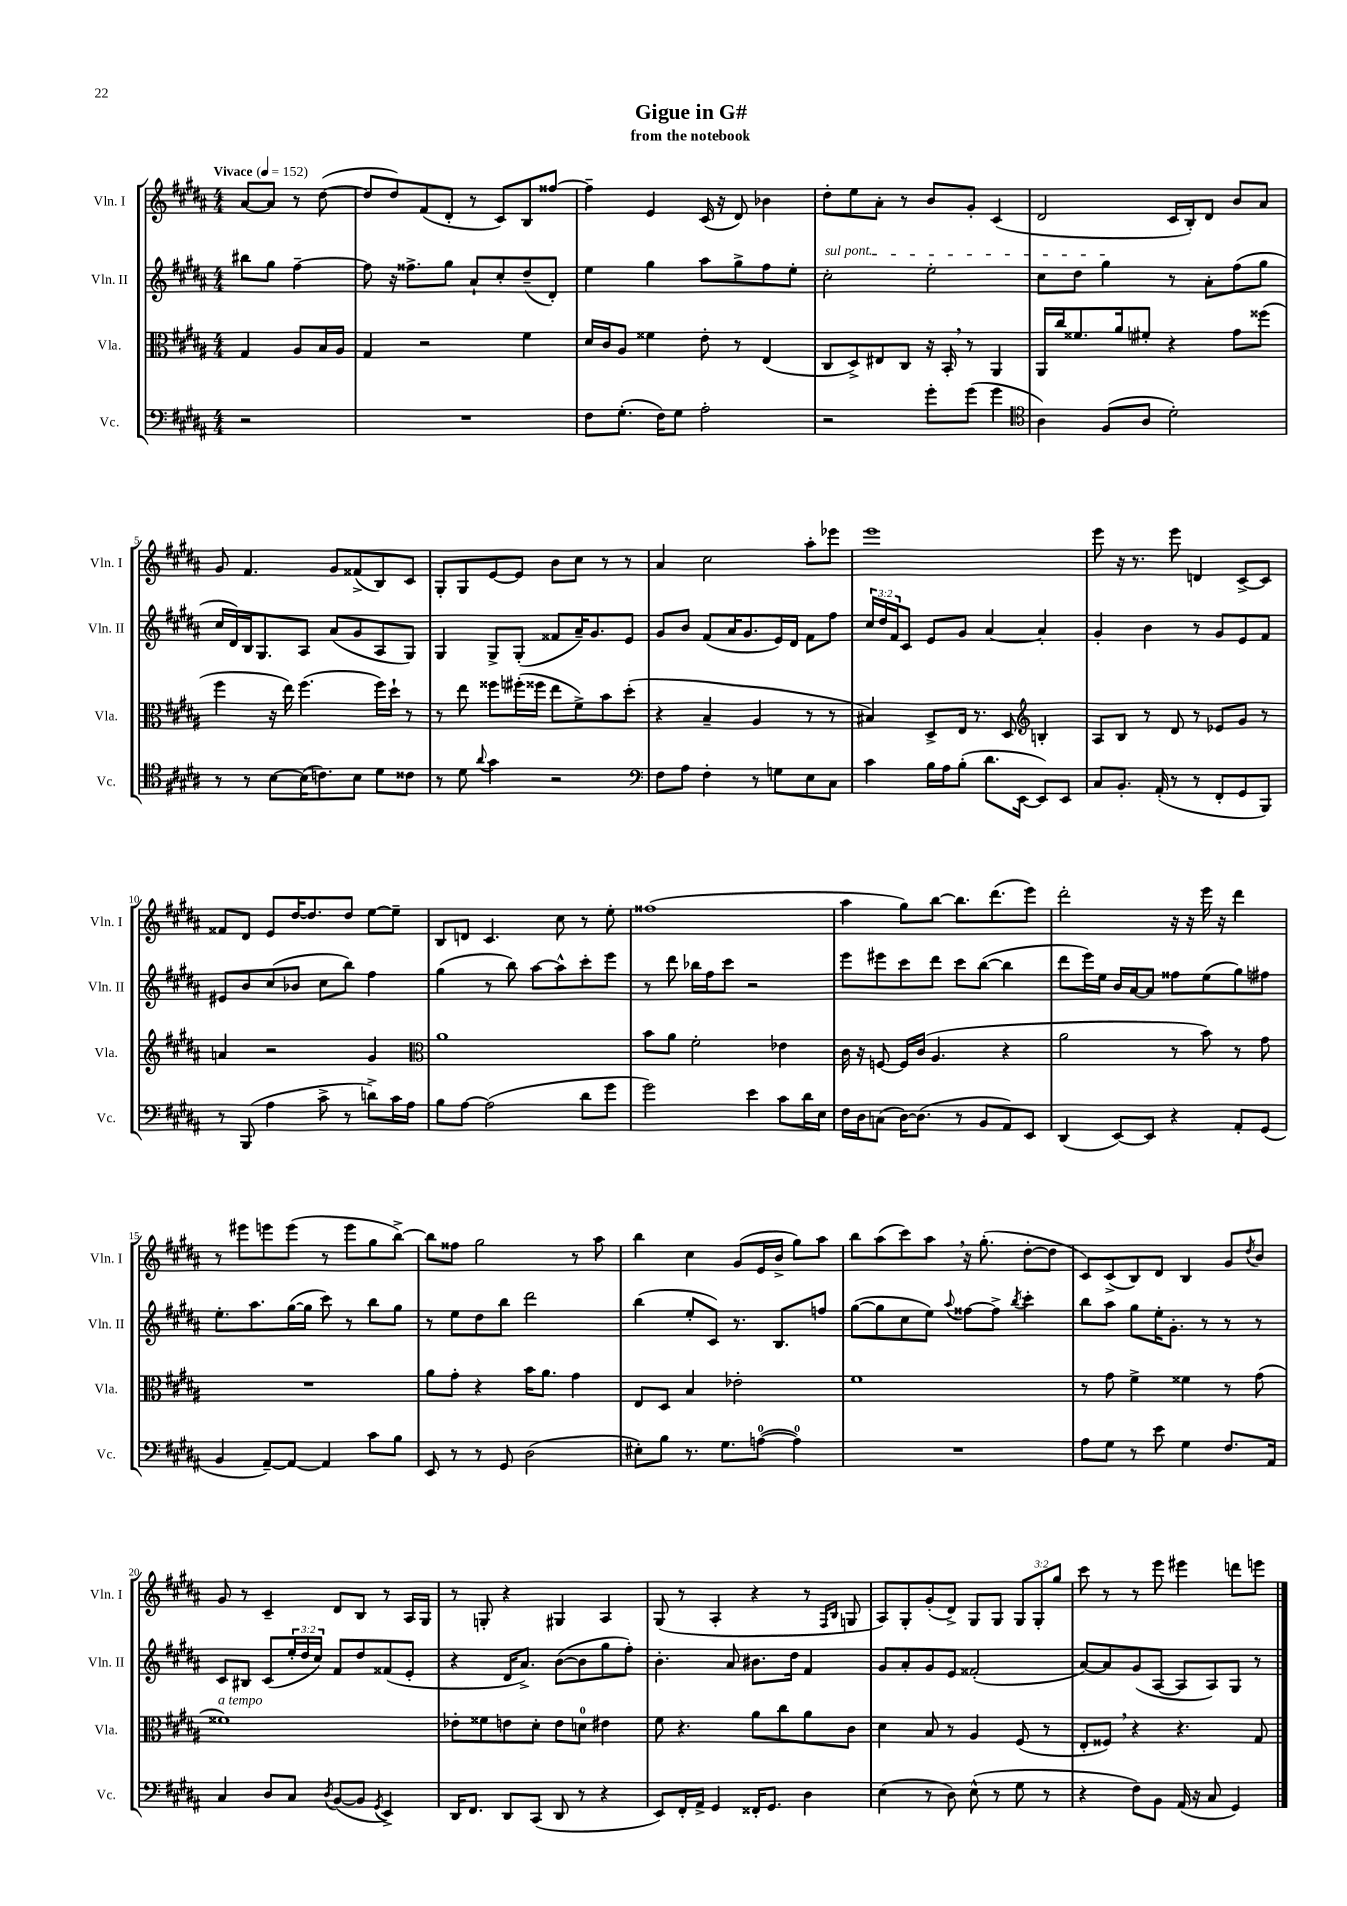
\header { title = "Gigue in G#" subtitle = "from the notebook" }
<<
\new StaffGroup <<
\new Staff = "s0" \with { instrumentName = "Vln. I" shortInstrumentName = "Vln. I" } {
    \clef treble \key b \major \numericTimeSignature \time 4/4 \override Staff.TupletNumber.text = #tuplet-number::calc-fraction-text \partial 2 \tempo "Vivace" 4 = 152
    ais'8~ ais'8 r8 dis''8~( |
    dis''8 dis''8) fis'8( dis'8-. r8 cis'8) b8 fisis''8~ |
    fisis''4-- e'4 cis'16( r16 dis'8) bes'4 |
    dis''8-. e''8 ais'8-. r8 b'8 gis'8-. cis'4( |
    dis'2 cis'16 b16-.) dis'8 b'8 ais'8 |
    gis'8 fis'4. gis'8 fisis'8->( b8) cis'8 |
    gis8-. gis8 e'8~ e'8 b'8 cis''8 r8 r8 |
    ais'4 cis''2 ais''8-. ees'''8 |
    e'''1 |
    e'''8 r16 r8. e'''8 d'4 cis'8~-> cis'8 |
    fisis'8 dis'8 e'8 dis''16~ dis''8. dis''8 e''8~ e''8-- |
    b8 d'8 cis'4. cis''8 r8 e''8-. |
    fisis''1( |
    ais''4 gis''8) b''8~ b''8. dis'''8.( e'''8) |
    dis'''2-. r16 r16 e'''16 r16 dis'''4 |
    r8 eis'''8 e'''8 e'''8( r8 e'''8 gis''8 b''8~->) |
    b''8 fisis''8 gis''2 r8 ais''8 |
    b''4 cis''4 gis'8( e'16 b'16-> gis''8) ais''8 |
    b''8 ais''8( cis'''8) ais''8 \breathe r16 gis''8.-.( dis''8~-. dis''8 |
    cis'8) cis'8->( b8) dis'8 b4 gis'8 \acciaccatura { dis''8 } b'8 |
    gis'8 r8 cis'4-- dis'8 b8 r8 ais16 gis16 |
    r8 g8-. r4 gis4 ais4 |
    gis8( r8 ais4-. r4 r8 \grace { fis16 b16 } g8 |
    ais8) gis8-. gis'8-.( dis'8->) gis8 gis8 \tuplet 3/2 { gis8 gis8-. gis''8 } |
    cis'''8 r8 r8 e'''8 eis'''4 d'''8 e'''8 \bar "|." |
}
\new Staff = "s1" \with { instrumentName = "Vln. II" shortInstrumentName = "Vln. II" } {
    \clef treble \key b \major \numericTimeSignature \time 4/4 \override Staff.TupletNumber.text = #tuplet-number::calc-fraction-text \partial 2
    bis''8 gis''8 fis''4~-- |
    fis''8 r16 fisis''8.-> gis''8 ais'8-! cis''8-. dis''8--( dis'8-.) |
    e''4 gis''4 ais''8 gis''8-> fis''8 e''8-. |
    \once \override TextSpanner.bound-details.left.text = \markup { \italic "sul pont." } cis''2-.\startTextSpan e''2-. |
    cis''8 dis''8 gis''4\stopTextSpan r8 ais'8-. fis''8( gis''8 |
    cis''16 dis'16) b16 gis8. ais8 ais'8( gis'8 ais8 gis8) |
    gis4 gis8-> gis8-.( fisis'8 ais'16--) gis'8. e'8 |
    gis'8 b'8 fis'8( ais'16 gis'8. e'16) dis'16 fis'8 fis''8 |
    \tuplet 3/2 { cis''16 dis''16 fis'16 } cis'8 e'8 gis'8 ais'4~ ais'4-. |
    gis'4-. b'4 r8 gis'8 e'8 fis'8 |
    eis'8 b'8 cis''8( bes'8 cis''8 b''8) fis''4 |
    gis''4( r8 b''8) ais''8~ ais''8-^ cis'''8-. e'''8 |
    r8 dis'''8 bes''16 fis''16 cis'''8 r2 |
    e'''8 eis'''8 cis'''8 dis'''8 cis'''8 b''8~( b''4 |
    dis'''8 e'''16) e''16 b'16 ais'16~ ais'8 fisis''8 e''8( gis''8) fis''8 |
    e''8.-. ais''8. gis''16~( gis''16 cis'''8) r8 b''8 gis''8 |
    r8 e''8 dis''8 b''8 dis'''2 |
    b''4( e''8-. cis'8) r8. b8. f''8 |
    gis''8~( gis''8 cis''8 e''8) \appoggiatura { ais''8 } fisis''8~ fisis''8-> \acciaccatura { b''8 } cis'''4-. |
    b''8 ais''8 gis''8 e''16-. gis'8.-. r8 r8 r8 |
    cis'8 bis8 cis'8( \tuplet 3/2 { e''16-. dis''16 cis''16) } fis'8 dis''8 fisis'8( e'8-. |
    r4 dis'16 ais'8.->) b'8~( b'8 gis''8 fis''8-.) |
    b'4.-. ais'8 bis'8. dis''16 fis'4 |
    gis'8 ais'8-. gis'8 e'8 fisis'2-.( |
    ais'8~) ais'8 gis'8( ais8~ ais8 ais8) gis8 r8 \bar "|." |
}
\new Staff = "s2" \with { instrumentName = "Vla." shortInstrumentName = "Vla." } {
    \clef alto \key b \major \numericTimeSignature \time 4/4 \partial 2
    gis4 ais8 b16 ais16 |
    gis4 r2 fis'4 |
    dis'16 cis'16 ais8 fisis'4 e'8-. r8 e4( |
    cis8 dis8->) eis8 cis8 r16 b,16-. \breathe r8 ais,4 |
    ais,16 cis''16 fisis'8. ais'16 fis'8-. r4 gis'8 fisis''8( |
    fis''4 r16 e''16) fis''4.( fis''16) dis''16-! r8 |
    r8 e''8 fisis''8 fis''16-.( fisis''16 e''8 fis'8->) b'8 dis''8-.( |
    r4 b4-- ais4 r8 r8 |
    bis4) dis8-> e16 r8. dis8 \clef treble b4-. |
    ais8 b8 r8 dis'8 r8 ees'8 gis'8 r8 |
    a'4 r2 gis'4 |
    \clef alto ais'1 |
    b'8 ais'8 fis'2-. ees'4 |
    cis'16 r16 f8~ f16 cis'16( ais4. r4 |
    ais'2 r8 b'8) r8 gis'8 |
    R1 |
    ais'8 gis'8-. r4 b'16 ais'8. gis'4 |
    e8 dis8 b4 ees'2-. |
    fis'1 |
    r8 gis'8 fis'4-> fisis'4 r8 gis'8( |
    fisis'1^\markup { \italic "a tempo" }) |
    ees'8-. fisis'8 e'8 dis'8-. e'8 d'8-0 eis'4 |
    fis'8 r4. ais'8 cis''8 ais'8 cis'8 |
    dis'4 b8 r8 ais4 fis8( r8 |
    e8-. fisis8) \breathe r4 r4. gis8 \bar "|." |
}
\new Staff = "s3" \with { instrumentName = "Vc." shortInstrumentName = "Vc." } {
    \clef bass \key b \major \numericTimeSignature \time 4/4 \partial 2
    r2 |
    R1 |
    fis8 gis8.-.( fis16) gis8 ais2-. |
    r2 gis'8-. gis'8( gis'4 |
    \clef tenor ais4) fis8( ais8 dis'2-.) |
    r8 r8 b8~ b16( c'8.) b8 dis'8 cisis'8 |
    r8 dis'8 \appoggiatura { ais'8 } gis'4 r2 |
    \clef bass fis8 ais8 fis4-. r8 g8 e8 cis8 |
    cis'4 b16 ais16 b8-.( dis'8. e,16~ e,8) e,8 |
    cis8 b,8.-. ais,16-.( r8 r8 fis,8-. gis,8 b,,8) |
    r8 b,,8( ais4 cis'8-> r8 d'8->) cis'16 ais16 |
    b8 ais8~ ais2( dis'8 gis'8 |
    gis'2) e'4 cis'8 dis'16 e16 |
    fis16 dis16 c8( dis16~) dis8.( r8 b,8 ais,8) e,8 |
    dis,4( e,8~) e,8 r4 ais,8-. gis,8( |
    b,4 ais,8~--) ais,8~ ais,4 cis'8 b8 |
    e,8 r8 r8 gis,8 dis2( |
    eis8-.) b8 r8. gis8. a8-0~( a4-0) |
    R1 |
    ais8 gis8 r8 e'8 gis4 fis8. ais,16 |
    cis4 dis8 cis8 \acciaccatura { dis8 } b,8~( b,8 \acciaccatura { gis,8 } e,4->) |
    dis,16 fis,8. dis,8 cis,8( dis,8 r8 r4 |
    e,8) fis,16-. ais,16-> gis,4 fisis,16-. gis,8. dis4 |
    e4( r8 dis8) e8-^( r8 gis8 r8 |
    r4 fis8) b,8 ais,16( r16 cis8 gis,4) \bar "|." |
}
>>
>>
